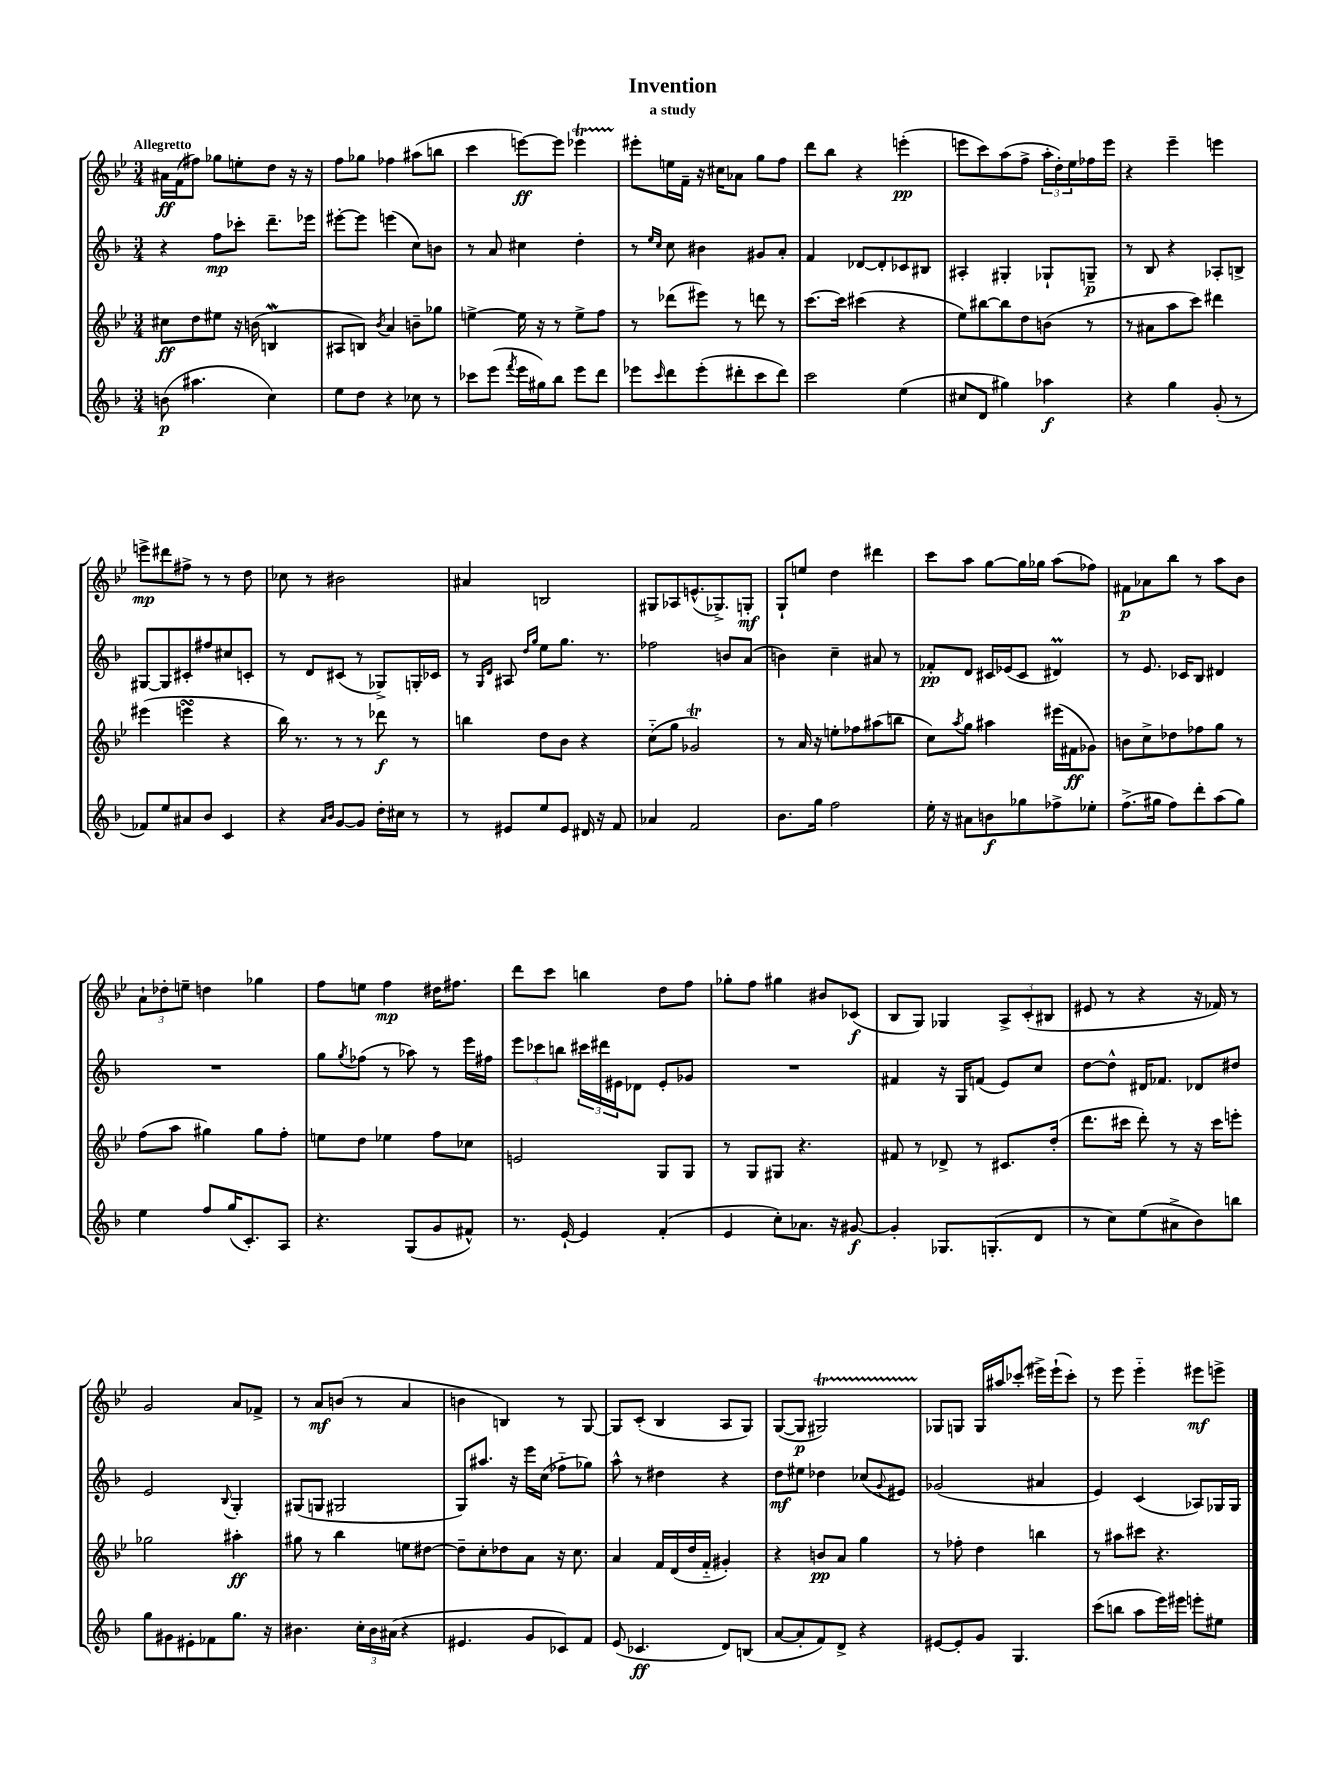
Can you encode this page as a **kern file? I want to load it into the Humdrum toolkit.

**kern	**kern	**kern	**kern
*staff4	*staff3	*staff2	*staff1
*clefG2	*clefG2	*clefG2	*clefG2
*k[b-]	*k[b-e-]	*k[b-]	*k[b-e-]
*M3/4	*M3/4	*M3/4	*M3/4
(8b	8cc#	4r	16a#
.	.	.	(16f
4.aa#	8dd	.	8ff#)
.	8ee#	8ff	8gg-
.	16r	8ccc-'	8ee'
.	(16b	.	.
4cc)	4B	8.ddd~	8dd
.	.	.	16r
.	.	16eee-	16r
=	=	=	=
8ee	8A#	[8eee#'	8ff
8dd	8B)	8eee#]	8gg-
.	8qb-	.	.
4r	4a	(4eee	4ff-
8cc-	8b~	8cc)	(8aa#
8r	8gg-	8b	8bb
=	=	=	=
8ccc-	[4ee^	8r	4ccc
(8eee	.	8a	.
8qfff	.	.	.
16eee	16ee]	4cc#	[8eee)
16gg#)	16r	.	.
8bb-	8r	.	8eee]
8eee	8ee^	4dd'	4eee-
8ddd	8ff	.	.
=	=	=	=
8eee-	8r	8r	8eee#'
.	.	16qqee	.
16qqccc	.	16qqcc	.
8ddd	(8ddd-	8cc	16ee
.	.	.	16f~
(8eee-'	8eee#)	4b#	16r
.	.	.	16cc#
8ddd#'	8r	.	8a-
8ccc	8ddd	8g#	8gg
8ddd#)	8r	8a'	8ff
=	=	=	=
2ccc	[8.ccc	4f	8ddd
.	.	.	8bb-
.	16ccc]	.	.
.	(4ccc#	[8d-	4r
.	.	8d-']	.
(4ee	4r	8c-	(4eee'
.	.	8B#	.
=	=	=	=
8cc#	8ee-)	4A#'	8eee
8d	[8bb#	.	8ccc)
4gg#)	8bb#]	4G#'	(8aa
.	8dd	.	8ff^
4aa-	(8b	8G-`	24aa'
.	.	.	24dd')
.	.	.	24ee-
.	8r	8G~	16ff-
.	.	.	16eee
=	=	=	=
4r	8r	8r	4r
.	8a#	8B-	.
4gg	8aa	4r	4eee-~
.	8ccc)	.	.
(8g'	4ddd#	8A-'	4eee
8r	.	8B^	.
=	=	=	=
8f-)	(4eee#	[8G#	8eee^
8ee	.	8G#]	8ddd#
8a#	4eee	8c#'	8ff#^
8b-	.	8ff#	8r
4c	4r	8cc#	8r
.	.	8c'	8dd
=	=	=	=
4r	16bb-)	8r	8cc-
.	8.r	.	.
.	.	8d	8r
16qqa	.	.	.
16qqb-	.	.	.
[8g	8r	(8c#	2b#
8g]	8r	8r	.
16dd'	8ddd-	8G-^)	.
16cc#	.	.	.
8r	8r	16G'	.
.	.	16c-	.
=	=	=	=
8r	4bb	8r	4a#
.	.	16qqG	.
.	.	16qqd	.
8e#	.	8A#	.
.	.	16qqdd	.
.	.	16qqgg	.
8ee	8dd	8ee	2B
8e#	8b-	8.gg	.
16d#	4r	.	.
16r	.	8.r	.
8f	.	.	.
=	=	=	=
4a-	(8cc'~	2ff-	8G#
.	8gg	.	8A-
2f	2g-)	.	(8.e^^
.	.	.	8.G-^)
.	.	8b	.
.	.	(8a	8G'
=	=	=	=
8.b-	8r	4b)	8G`
.	16a	.	8ee
16gg	16r	.	.
2ff	8ee'	4cc~	4dd
.	8ff-	.	.
.	(8aa#	8a#	4ddd#
.	8bb	8r	.
=	=	=	=
16ee'	8cc)	8f-'	8ccc
16r	.	.	.
.	8qaa	.	.
8a#	8gg	8d	8aa
8b	4aa#	16c#	[8gg
.	.	(16e-	.
8gg-	.	8c#	16gg]
.	.	.	16gg-
8ff-^	(16eee#	4d#)	(8aa
.	16f#	.	.
8ee-'	8g-)	.	8ff-)
=	=	=	=
(8.ff^	8b	8r	8f#
.	8cc^	8.e	8a-
16gg#	.	.	.
8ff)	8dd-	.	8bb-
.	.	16c-	.
8ddd'	8ff-	8B-	8r
(8aa	8gg	4d#	8aa
8gg#)	8r	.	8b-
=	=	=	=
4ee	(8ff	2.r	12a`
.	.	.	12dd-'
.	8aa	.	.
.	.	.	12ee~
8ff	4gg#)	.	4dd
(16gg	.	.	.
8.c')	.	.	.
.	8gg#	.	4gg-
8A	8ff'	.	.
=	=	=	=
4.r	8ee	8gg	8ff
.	.	8qgg	.
.	8dd	(8ff-	8ee
.	4ee-	8r	4ff
(8G	.	8aa-)	.
8g	8ff	8r	16dd#
.	.	.	8.ff#
8f#^^)	8cc-	16eee	.
.	.	16ff#	.
=	=	=	=
8.r	2e	12eee	8ddd
.	.	12ccc-	.
.	.	.	8ccc
.	.	12bb	.
[16e`	.	.	.
4e]	.	24ccc#	4bb
.	.	24ddd#	.
.	.	24e#	.
.	.	8d-	.
(4f'	8G	8e#'	8dd
.	8G	8g-	8ff
=	=	=	=
4e	8r	2.r	8gg-'
.	8G	.	8ff
8cc')	8G#	.	4gg#
8.a-	4.r	.	.
.	.	.	8b#
16r	.	.	.
[8g#	.	.	(8c-
=	=	=	=
4g#']	8f#	4f#	8B-
.	8r	.	8G)
8.G-	8d-^	16r	4G-
.	.	16G	.
.	8r	(8f	.
(8.G'	.	.	.
.	8.c#	8e)	12A^
.	.	.	(12c'
8d	.	8cc	.
.	.	.	12B#
.	(16dd'	.	.
=	=	=	=
8r	8.ddd	[8dd	8e#
8cc)	.	8dd^^]	8r
.	16ccc#	.	.
(8ee	8ddd')	16d#	4r
.	.	8.f-	.
8a#^	8r	.	.
8b-)	16r	8d-	16r
.	16ccc#	.	16f-)
8bb	8eee'	8dd#	8r
=	=	=	=
8gg	2gg-	2e	2g
8g#	.	.	.
8e#'	.	.	.
8f-	.	.	.
.	.	8qqB-	.
8.gg	4aa#'	4G'	8a
.	.	.	8f-^
16r	.	.	.
=	=	=	=
4.b#	8gg#	(8G#	8r
.	8r	8G	8a
.	4bb-	2G#	(8b
24cc'	.	.	8r
24b#	.	.	.
(24a#	.	.	.
4r	8ee	.	4a
.	[8dd#	.	.
=	=	=	=
4.e#	8dd#~]	8G)	4b
.	8cc'	8.aa#	.
.	8dd-	.	4B)
.	.	16r	.
8g	8a	16eee	.
.	.	(16cc	.
8c-)	16r	8ff-'~	8r
.	8.cc	.	.
8f	.	8gg-)	[8G
=	=	=	=
(8e	4a	8aa^^	8G]
4.c-	.	8r	(8c'
.	16f	4dd#	4B-
.	(16d	.	.
.	16dd	.	.
.	16f'~	.	.
8d)	4g#')	4r	8A
(8B	.	.	8G)
=	=	=	=
[8a	4r	8dd	([8G
8a']	.	8ee#	8G]
8f)	8b	4dd-	2G#)
8d^	8a	.	.
4r	4gg	(8cc-	.
.	.	8qqg	.
.	.	8e#)	.
=	=	=	=
[8e#	8r	(2g-	8G-
8e#']	8ff-'	.	8G
8g	4dd	.	16G
.	.	.	16aa#
4.G	.	.	(8ccc-'
.	4bb	4a#	16eee#^)
.	.	.	(16eee#`
.	.	.	8ccc-')
=	=	=	=
(8ccc	8r	4e)	8r
8bb	8aa#	.	8eee-
8aa	8ccc#	(4c	4eee-'~
16eee)	4.r	.	.
16eee#	.	.	.
8eee'	.	8A-)	8eee#
8ee#	.	16G-	8eee^
.	.	16G-	.
==	==	==	==
*-	*-	*-	*-
